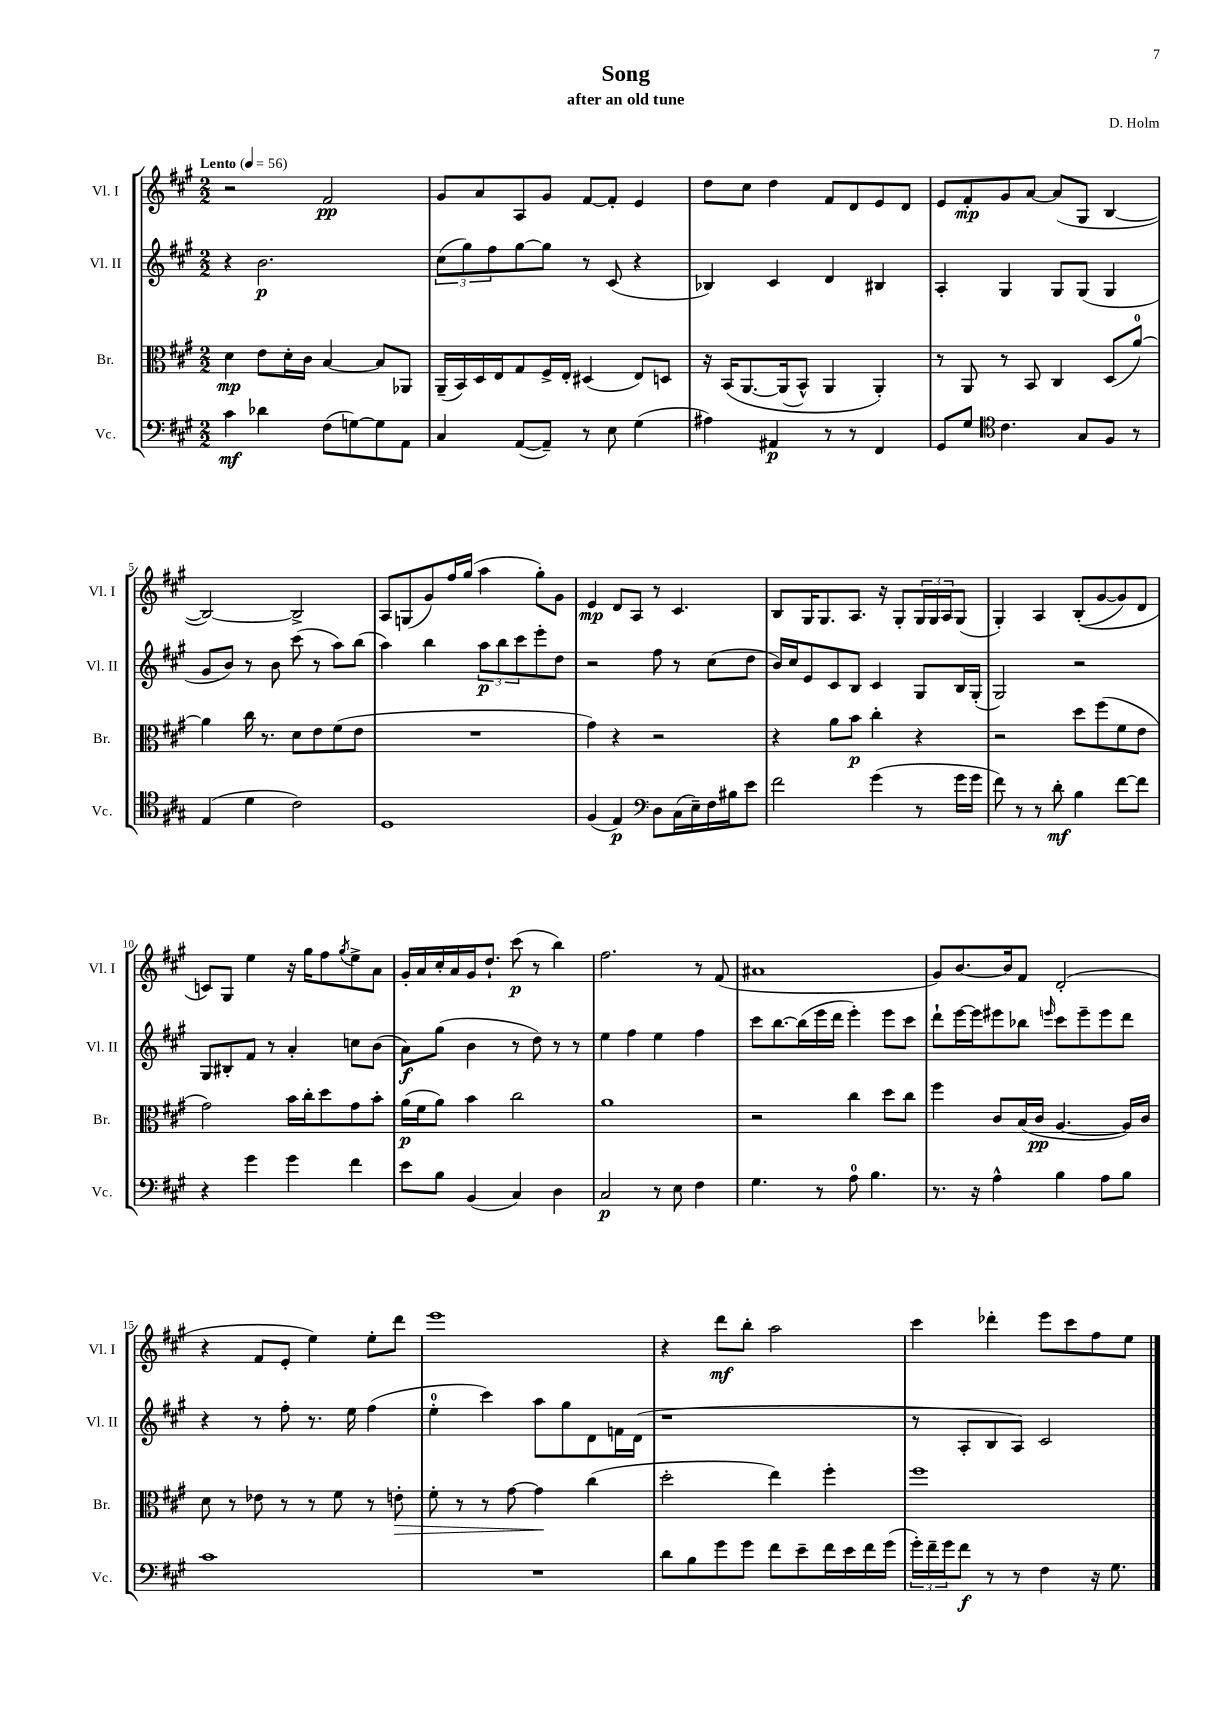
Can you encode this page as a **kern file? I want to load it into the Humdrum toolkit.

**kern	**dynam	**kern	**dynam	**kern	**dynam	**kern	**dynam
*part4	*part4	*part3	*part3	*part2	*part2	*part1	*part1
*staff4	*staff4	*staff3	*staff3	*staff2	*staff2	*staff1	*staff1
*I"Vc.	*	*I"Br.	*	*I"Vl. II	*	*I"Vl. I	*
*I'Vc.	*	*I'Br.	*	*I'Vl. II	*	*I'Vl. I	*
*clefF4	*	*clefC3	*	*clefG2	*	*clefG2	*
*k[f#c#g#]	*	*k[f#c#g#]	*	*k[f#c#g#]	*	*k[f#c#g#]	*
*M2/2	*	*M2/2	*	*M2/2	*	*M2/2	*
*MM56	*	*MM56	*	*MM56	*	*MM56	*
=1	=1	=1	=1	=1	=1	=1	=1
!	!	!	!	!	!	!LO:TX:a:B:t=Lento	!
4c#\	mf	4d\	mp	4r	.	2r	.
4d-X\	.	8e\L	.	2.b\	p	.	.
.	.	16d'\L	.	.	.	.	.
.	.	16c#\JJ	.	.	.	.	.
(8F#\L	.	[4B/	.	.	.	2f#/	pp
[8Gn\)	.	.	.	.	.	.	.
8G\]	.	8B/L]	.	.	.	.	.
8AA\J	.	8AA-X/J	.	.	.	.	.
=2	=2	=2	=2	=2	=2	=2	=2
4C#/	.	(16AA~/LL	.	(12cc#\L	.	8g#/L	.
.	.	16BB/)	.	.	.	.	.
.	.	.	.	12gg#\)	.	.	.
.	.	16D/	.	.	.	8a/	.
.	.	.	.	12ff#\	.	.	.
.	.	16E/J	.	.	.	.	.
([8AA/L	.	8G#/	.	[8gg#\	.	8A/	.
8AA~/J])	.	16F#^/L	.	8gg#\J]	.	8g#/J	.
.	.	16E'/JJ	.	.	.	.	.
8r	.	(4D#X/	.	8r	.	[8f#/L	.
8E\	.	.	.	(8c#/	.	8f#'/J]	.
(4G#\	.	8E/L)	.	4r	.	4e/	.
.	.	8Dn/J	.	.	.	.	.
=3	=3	=3	=3	=3	=3	=3	=3
4A#X\)	.	16r	.	4B-X/)	.	8dd\L	.
.	.	(16BB/KL	.	.	.	.	.
.	.	[8.AA/	.	.	.	8cc#\J	.
4AA#X/	p	.	.	4c#/	.	4dd\	.
.	.	(16AA/k]	.	.	.	.	.
.	.	8BB^^/J)	.	.	.	.	.
8r	.	4AA/	.	4d/	.	8f#/L	.
8r	.	.	.	.	.	8d/	.
4FF#/	.	4AA'/)	.	4B#X/	.	8e/	.
.	.	.	.	.	.	8d/J	.
=4	=4	=4	=4	=4	=4	=4	=4
8GG#/L	.	8r	.	4A'/	.	8e/L	.
8G#/J	.	8AA/	.	.	.	8f#'/	mp
*clefC4	*	*	*	*	*	*	*
4.c#\	.	8r	.	4G#/	.	8g#/	.
.	.	8BB/	.	.	.	[8a/J	.
.	.	4C#/	.	8G#/L	.	(8a/L]	.
8G#/L	.	.	.	(8G#/J	.	8G#/J	.
8F#/J	.	(8D/L	.	4G#/	.	[4B/	.
8r	.	[8a/J)	.	.	.	.	.
!!LO:LB:g=z
=5	=5	=5	=5	=5	=5	=5	=5
(4E/	.	4a\]	.	8g#/L	.	2B/_)	.
.	.	.	.	8b/J)	.	.	.
4d\	.	16cc#\	.	8r	.	.	.
.	.	8.r	.	.	.	.	.
.	.	.	.	8b\	.	.	.
2c#\)	.	8d\L	.	(8ccc#\	.	2B^/]	.
.	.	8e\	.	8r	.	.	.
.	.	(8f#\	.	8aa\L)	.	.	.
.	.	8e\J	.	(8bb\J	.	.	.
=6	=6	=6	=6	=6	=6	=6	=6
1D	.	1r	.	4aa\)	.	8A/L	.
.	.	.	.	.	.	(8Gn/	.
.	.	.	.	4bb\	.	8g#/)	.
.	.	.	.	.	.	16ff#/L	.
.	.	.	.	.	.	(16gg#/JJ	.
.	.	.	.	12aa\L	p	4aa\	.
.	.	.	.	12bb\	.	.	.
.	.	.	.	12ccc#\	.	.	.
.	.	.	.	8eee'\	.	8gg#'\L)	.
.	.	.	.	8dd\J	.	8g#\J	.
=7	=7	=7	=7	=7	=7	=7	=7
(4F#/	.	4g#\)	.	2r	.	4e/	mp
4E/)	p	4r	.	.	.	8d/L	.
.	.	.	.	.	.	8A/J	.
*clefF4	*	*	*	*	*	*	*
8D\L	.	2r	.	8ff#\	.	8r	.
(16C#\L	.	.	.	8r	.	4.c#/	.
16E~\)	.	.	.	.	.	.	.
16F#\	.	.	.	(8cc#\L	.	.	.
16B#X\J	.	.	.	.	.	.	.
8e\J	.	.	.	8dd\J	.	.	.
=8	=8	=8	=8	=8	=8	=8	=8
2f#\	.	4r	.	16b/LL)	.	8B/L	.
.	.	.	.	16cc#/J	.	.	.
.	.	.	.	8e/	.	16G#/K	.
.	.	.	.	.	.	8.G#/	.
.	.	8a\L	.	8c#/	.	.	.
.	.	8b\J	p	8B/J	.	8.A/J	.
(4g#\	.	4cc#'\	.	4c#/	.	.	.
.	.	.	.	.	.	16r	.
.	.	.	.	.	.	8G#'/L	.
8r	.	4r	.	8G#/L	.	24G#/L	.
.	.	.	.	.	.	24G#/	.
.	.	.	.	.	.	24A/J	.
16g#\LL	.	.	.	16B/L	.	(8G#/J	.
16g#\JJ	.	.	.	(16G#'/JJ	.	.	.
=9	=9	=9	=9	=9	=9	=9	=9
8f#\)	.	2r	.	2G#/)	.	4G#'/)	.
8r	.	.	.	.	.	.	.
8r	.	.	.	.	.	4A/	.
8d'\	mf	.	.	.	.	.	.
4B\	.	8dd\L	.	2r	.	((8B'/L	.
.	.	(8ff#\	.	.	.	[8g#/	.
[8f#\L	.	8f#\	.	.	.	8g#/])	.
8f#\J]	.	8e\J	.	.	.	8d/J	.
!!LO:LB:g=z
=10	=10	=10	=10	=10	=10	=10	=10
4r	.	2g#\)	.	8G#/L	.	8cn/L)	.
.	.	.	.	8B#X'/	.	8G#/J	.
4g#\	.	.	.	8f#/J	.	4ee\	.
.	.	.	.	8r	.	.	.
4g#\	.	16b\LL	.	4a'/	.	16r	.
.	.	16cc#'\J	.	.	.	16gg#\KL	.
.	.	8dd\	.	.	.	8ff#\	.
.	.	.	.	.	.	8qgg#/	.
4f#\	.	8g#\	.	8ccn\L	.	8ee^\	.
.	.	8b'\J	.	(8b\J	.	8a\J	.
=11	=11	=11	=11	=11	=11	=11	=11
8e\L	.	(16a\LL	p	8a\L)	f	16g#'/LL	.
.	.	16f#\J	.	.	.	16a/	.
8B\J	.	8a\J)	.	(8gg#\J	.	16cc#'/	.
.	.	.	.	.	.	16a/	.
(4BB/	.	4b\	.	4b\	.	16g#/J	.
.	.	.	.	.	.	8.dd`/J	.
4C#/)	.	2cc#\	.	8r	.	(8ccc#\	p
.	.	.	.	8dd\)	.	8r	.
4D\	.	.	.	8r	.	4bb\)	.
.	.	.	.	8r	.	.	.
=12	=12	=12	=12	=12	=12	=12	=12
2C#/	p	1a	.	4ee\	.	2.ff#\	.
.	.	.	.	4ff#\	.	.	.
8r	.	.	.	4ee\	.	.	.
8E\	.	.	.	.	.	.	.
4F#\	.	.	.	4ff#\	.	8r	.
.	.	.	.	.	.	(8f#/	.
=13	=13	=13	=13	=13	=13	=13	=13
4.G#\	.	2r	.	8ccc#\L	.	1a#X	.
.	.	.	.	[8.bb\	.	.	.
.	.	.	.	(16bb\L]	.	.	.
8r	.	.	.	16eee\	.	.	.
.	.	.	.	16ddd\JJ	.	.	.
8A\	.	4cc#\	.	4eee'\)	.	.	.
4.B\	.	.	.	.	.	.	.
.	.	8dd\L	.	8eee\L	.	.	.
.	.	8cc#\J	.	8ccc#\J	.	.	.
=14	=14	=14	=14	=14	=14	=14	=14
8.r	.	4ff#\	.	8ddd`\L	.	8g#/L)	.
.	.	.	.	[16eee\L	.	[8.b/	.
16r	.	.	.	16eee\J]	.	.	.
4A^^\	.	8c#/L	.	8eee#X\	.	.	.
.	.	.	.	.	.	16b/k]	.
.	.	(16B/L	.	8bb-X\J	.	8f#/J	.
.	.	16c#/JJ	pp	.	.	.	.
.	.	.	.	16qqeeen/	.	.	.
4B\	.	[4.A/	.	8ccc#\L	.	(2d'/	.
.	.	.	.	8eee~\	.	.	.
8A\L	.	.	.	8eee\	.	.	.
8B\J	.	16A/LL])	.	8ddd\J	.	.	.
.	.	16c#/JJ	.	.	.	.	.
!!LO:LB:g=z
=15	=15	=15	=15	=15	=15	=15	=15
1c#	.	8d\	.	4r	.	4r	.
.	.	8r	.	.	.	.	.
.	.	8e-X\	.	8r	.	8f#/L	.
.	.	8r	.	8ff#'\	.	8e'/J	.
.	.	8r	.	8.r	.	4ee\)	.
.	.	8f#\	.	.	.	.	.
.	.	.	.	16ee\	.	.	.
.	.	8r	.	(4ff#\	.	8ee'\L	.
!	!	!	!LO:HP:b	!	!	!	!
.	.	8en'\	>	.	.	8ddd\J	.
=16	=16	=16	=16	=16	=16	=16	=16
1r	.	8f#'\	.	4ee'\	.	1eee	.
.	.	8r	.	.	.	.	.
.	.	8r	.	4ccc#\)	.	.	.
.	.	[8g#\	.	.	.	.	.
.	.	4g#\]	.	8aa\L	.	.	.
.	.	.	.	8gg#\	.	.	.
.	.	(4cc#\	]	8d\	.	.	.
.	.	.	.	16fn\L	.	.	.
.	.	.	.	(16d\JJ	.	.	.
=17	=17	=17	=17	=17	=17	=17	=17
8d\L	.	2dd'\	.	1r	.	4r	.
8B\	.	.	.	.	.	.	.
8g#\	.	.	.	.	.	8ddd\L	mf
8g#\J	.	.	.	.	.	8bb'\J	.
8f#\L	.	4ee\)	.	.	.	2aa\	.
8e~\	.	.	.	.	.	.	.
16f#\L	.	4ff#'\	.	.	.	.	.
16e\	.	.	.	.	.	.	.
16f#\	.	.	.	.	.	.	.
(16g#\JJ	.	.	.	.	.	.	.
=18	=18	=18	=18	=18	=18	=18	=18
24g#'\LL)	.	1ff#	.	8r	.	4ccc#\	.
24f#~\	.	.	.	.	.	.	.
24g#\J	.	.	.	.	.	.	.
8f#\J	f	.	.	8A'/L	.	.	.
8r	.	.	.	8B/	.	4ddd-X'\	.
8r	.	.	.	8A/J)	.	.	.
4F#\	.	.	.	2c#/	.	8eee\L	.
.	.	.	.	.	.	8ccc#\	.
16r	.	.	.	.	.	8ff#\	.
8.G#\	.	.	.	.	.	.	.
.	.	.	.	.	.	8ee\J	.
==	==	==	==	==	==	==	==
*-	*-	*-	*-	*-	*-	*-	*-
